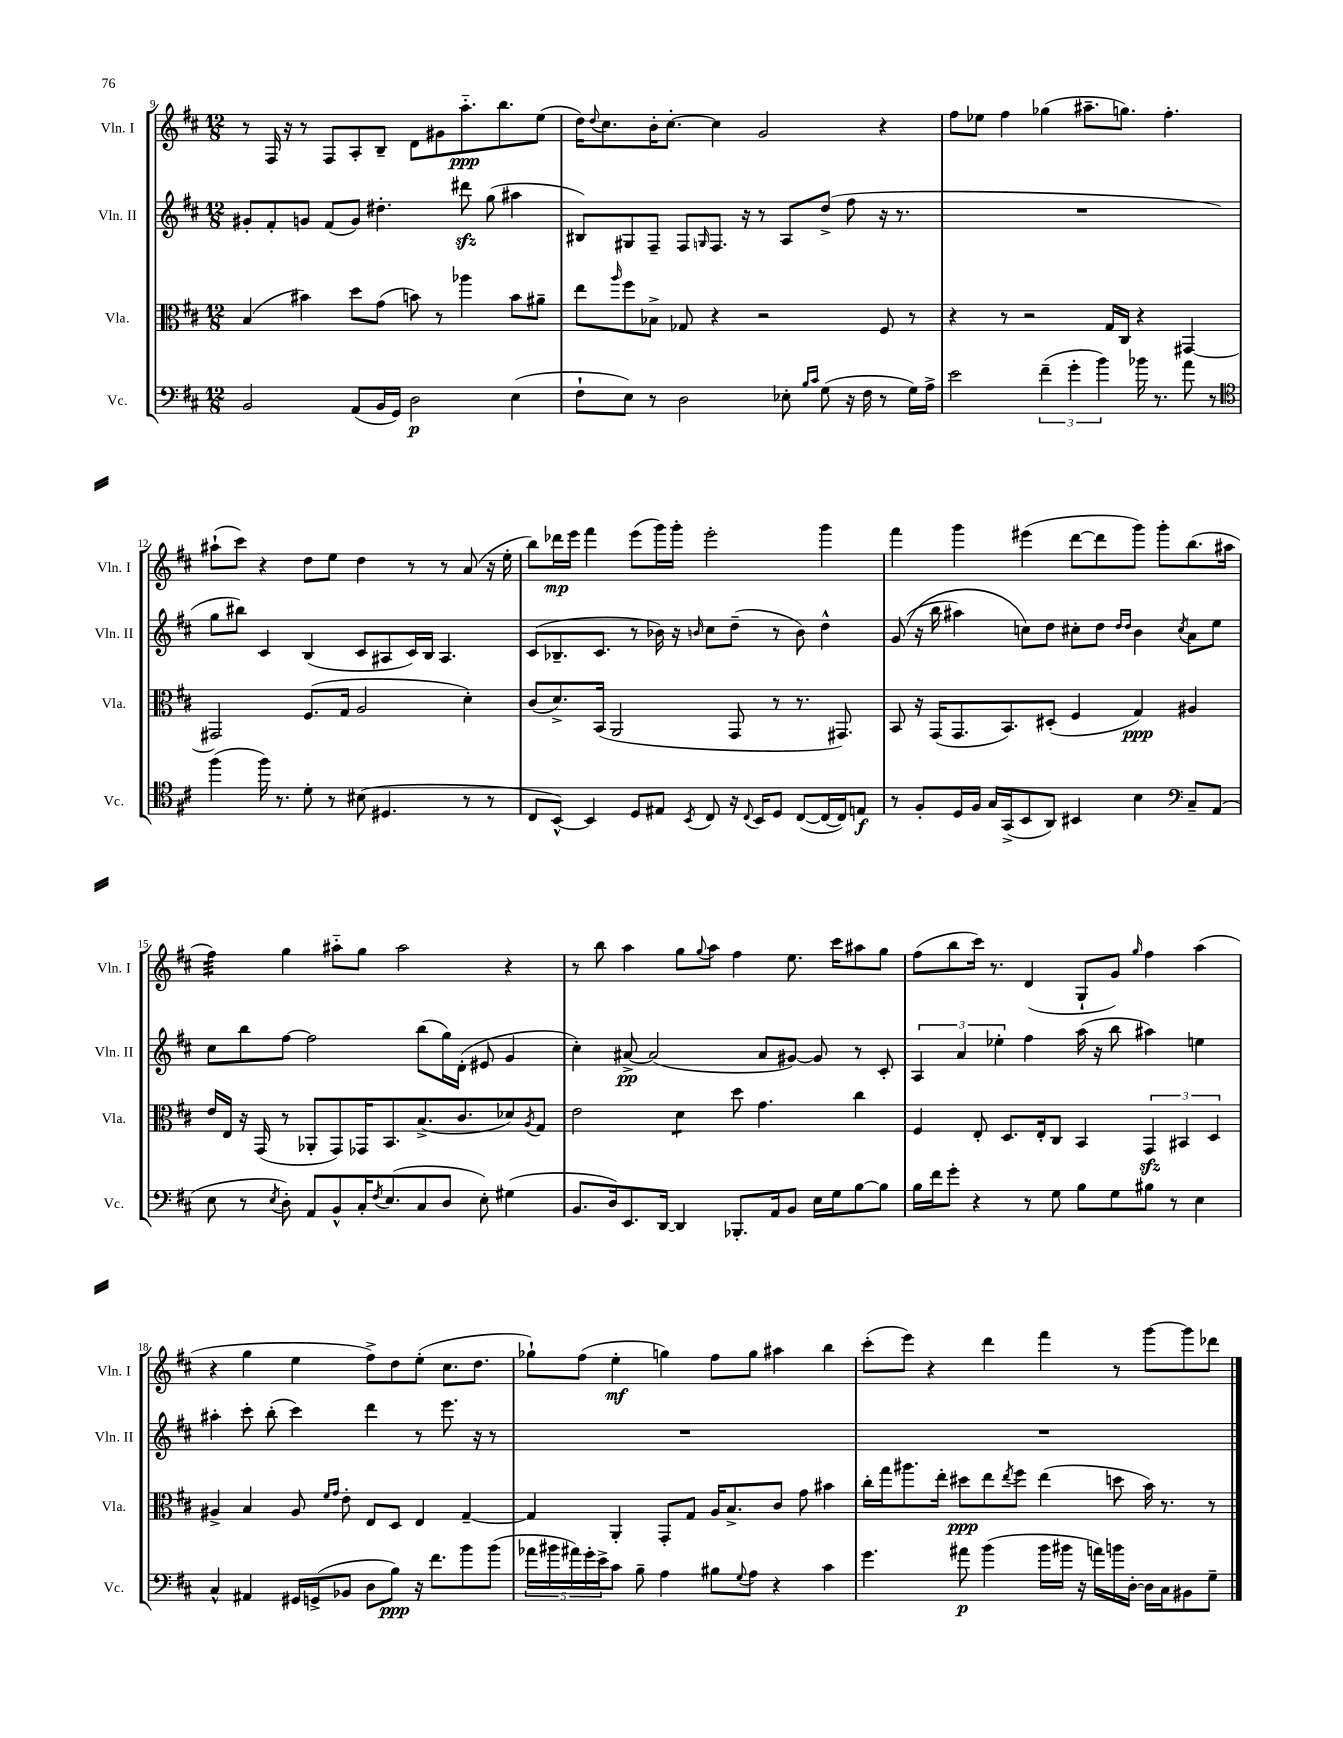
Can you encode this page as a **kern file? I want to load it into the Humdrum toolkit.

**kern	**kern	**kern	**kern
*staff4	*staff3	*staff2	*staff1
*clefF4	*clefC3	*clefG2	*clefG2
*k[f#c#]	*k[f#c#]	*k[f#c#]	*k[f#c#]
*M12/8	*M12/8	*M12/8	*M12/8
2BB	(4B	8g#'	8r
.	.	8f#'	16F#
.	.	.	16r
.	4b#)	8g	8r
.	.	(8f#	8F#
(8AA	8dd	8g)	8A'
16BB	(8g	4.dd#'	8B~
16GG)	.	.	.
2D	8b)	.	8d
.	8r	.	8g#
.	4aa-	8ddd#	8.aa'~
.	.	(8gg	.
.	.	.	8.bb
(4E	8b	4aa#	.
.	8a#~	.	(8ee
=	=	=	=
8F#`	8ee	8B#)	16dd)
.	.	.	8qqdd
.	.	.	8.cc#
.	16qqaa	.	.
8E)	8ff#	8G#	.
8r	8B-^	8F#~	16b'
.	.	.	[8.cc#'
2D	8G-	8F#	.
.	.	16qqG	.
.	4r	8.F#	4cc#]
.	.	16r	.
.	2r	8r	2g
8E-'	.	8A	.
16qqB	.	.	.
16qqc#	.	.	.
(8G	.	(8dd^	.
16r	.	8ff#	.
16F#	.	.	.
8r	8F#	16r	4r
.	.	8.r	.
16G)	8r	.	.
16A^	.	.	.
=	=	=	=
2e	4r	1.r	8ff#
.	.	.	8ee-
.	8r	.	4ff#
.	2r	.	.
(6f#~	.	.	(4gg-
6g'	.	.	.
.	.	.	8.aa#~
6b)	.	.	.
.	16G	.	.
.	16C#	.	8.gg)
16b-	4r	.	.
8.r	.	.	.
.	.	.	4.ff#'
8a	[4GG#	.	.
8r	.	.	.
=	=	=	=
*clefC4	*	*	*
(4ff#	2GG#]	8gg	(8aa#`
.	.	8bb#)	8ccc#)
16ff#)	.	4c#	4r
8.r	.	.	.
8d'	(8.F#	(4B	8dd
8r	.	.	8ee
.	16G	.	.
(8B#	2A	8c#	4dd
4.D#	.	8A#	.
.	.	16c#)	8r
.	.	16B	.
.	.	4.A#	8r
8r	4d')	.	(8a
8r	.	.	16r
.	.	.	16ee'
=	=	=	=
8C#	(8c#	(8c#	8bb)
[8BB^^)	8.d^)	8.B-~	16ddd-
.	.	.	16eee
4BB]	.	.	4fff#
.	(16BB	8.c#	.
.	2AA	.	.
8D	.	8r	(8eee
8E#	.	16b-)	16ggg)
.	.	16r	16ggg'
8qBB	.	16qqb	.
8C#	.	8cc#	2eee'
16r	8GG	(8dd~	.
8qqC#	.	.	.
16BB	.	.	.
8D	8r	8r	.
([8C#	8.r	8b)	.
16C#_	.	4dd^^	4ggg
16C#])	8.GG#)	.	.
8E	.	.	.
=	=	=	=
8r	8BB	&((8g	4fff#
8F#'	16r	16r	.
.	(16GG	16bb	.
16D	8.GG	4aa#)	4ggg
16F#	.	.	.
16G	.	.	.
(16GG^	8.BB)	.	.
8BB	.	8cc&)	(4eee#
8AA)	(8D#'	8dd	.
4BB#	4F#	8cc#'	[8ddd
.	.	8dd	8ddd]
.	.	16qqdd	.
.	.	16qqdd	.
4B	4G)	4b	8ggg)
.	.	.	8ggg'
*clefF4	*	*	*
.	.	8qcc#	.
8C#~	4A#	8a	(8.bb
(8AA	.	8ee	.
.	.	.	16aa#
=	=	=	=
8E	16e	8cc#	4ff#)
.	16E	.	.
8r	16r	8bb	.
.	(16GG	.	.
8qE	.	.	.
8D')	8r	[8ff#	4gg
8AA	8AA-'	2ff#]	.
8BB^^	8GG)	.	8aa#'~
16C#'	16GG-	.	8gg
8qF#	.	.	.
(8.E	8.BB	.	.
.	.	.	2aa#
8C#	(8.B^	(8bb	.
8D	.	16gg)	.
.	8.c#	(16d'	.
8E')	.	8e#	.
(4G#	8d-)	4g	4r
.	8qA	.	.
.	8G	.	.
=	=	=	=
8.BB	2e	4cc#')	8r
.	.	.	8bb
16D)	.	.	.
8.EE	.	[8a#^	4aa
.	.	(2a#]	.
[16DD	.	.	.
4DD]	4d	.	8gg
.	.	.	8qqgg
.	.	.	8aa
8.BBB-'	8dd	.	4ff#
.	4.g	8a#	.
16AA	.	.	.
8BB	.	[8g#)	8.ee
16E	.	8g#]	.
16G	.	.	16ccc#
[8B	4cc#	8r	8aa#
8B]	.	8c#'	8gg
=	=	=	=
16B	4F#	6A	(8ff#
16f#	.	.	.
8g'	.	.	8bb
.	.	6a	.
4r	8E'	.	16ccc#)
.	.	.	8.r
.	.	6ee-'	.
.	8.D	.	.
8r	.	4ff#	(4d
.	16E'	.	.
8G	8C#	.	.
8B	4BB	(16aa	8G`
.	.	16r	.
8G	.	8bb	8g)
.	.	.	16qqgg
8B#	6GG	4aa#)	4ff#
8r	.	.	.
.	6BB#	.	.
4E	.	4ee	(4aa
.	6D	.	.
=	=	=	=
4C#^^	4A#^	4aa#'	4r
4AA#	4B	8ccc#'	4gg
.	.	(8bb'	.
16GG#	8A#	4ccc#)	4ee
(16GG^	.	.	.
.	16qqf#	.	.
.	16qqg	.	.
8BB-	8e'	.	.
8D	8E	4ddd	8ff#^)
8B)	8D	.	8dd
16r	4E	8r	(8ee'
8.f#	.	.	.
.	.	8.eee	8.cc#
8b	[4G~	.	.
.	.	16r	8.dd
(8b	.	8r	.
=	=	=	=
20a-	4G]	1.r	8gg-`)
20b#	.	.	.
20a#)	.	.	.
.	.	.	(8ff#
20g'	.	.	.
20e^	.	.	.
8c#	4AA'	.	4ee'
8B~	.	.	.
4A	8GG'	.	4gg)
.	8G	.	.
8B#	16A	.	8ff#
.	8.B^	.	.
8qqG	.	.	.
8A	.	.	8gg
4r	8c#	.	4aa#
.	8g	.	.
4c#	4b#	.	4bb
=	=	=	=
4.g	16cc#'	1.r	(8ccc#'
.	16gg	.	.
.	8.aa#	.	8eee)
.	.	.	4r
.	16ee'	.	.
8a#	8dd#	.	.
(4b	8ee	.	4ddd
.	8qee	.	.
.	8ff#	.	.
16b	(4ee	.	4fff#
16b#	.	.	.
16r	.	.	.
16a)	.	.	.
16b	8dd	.	8r
[16D'	.	.	.
16D]	16b)	.	[8ggg
16C#	8.r	.	.
8BB#	.	.	8ggg]
8G~	8r	.	8ddd-
==	==	==	==
*-	*-	*-	*-
